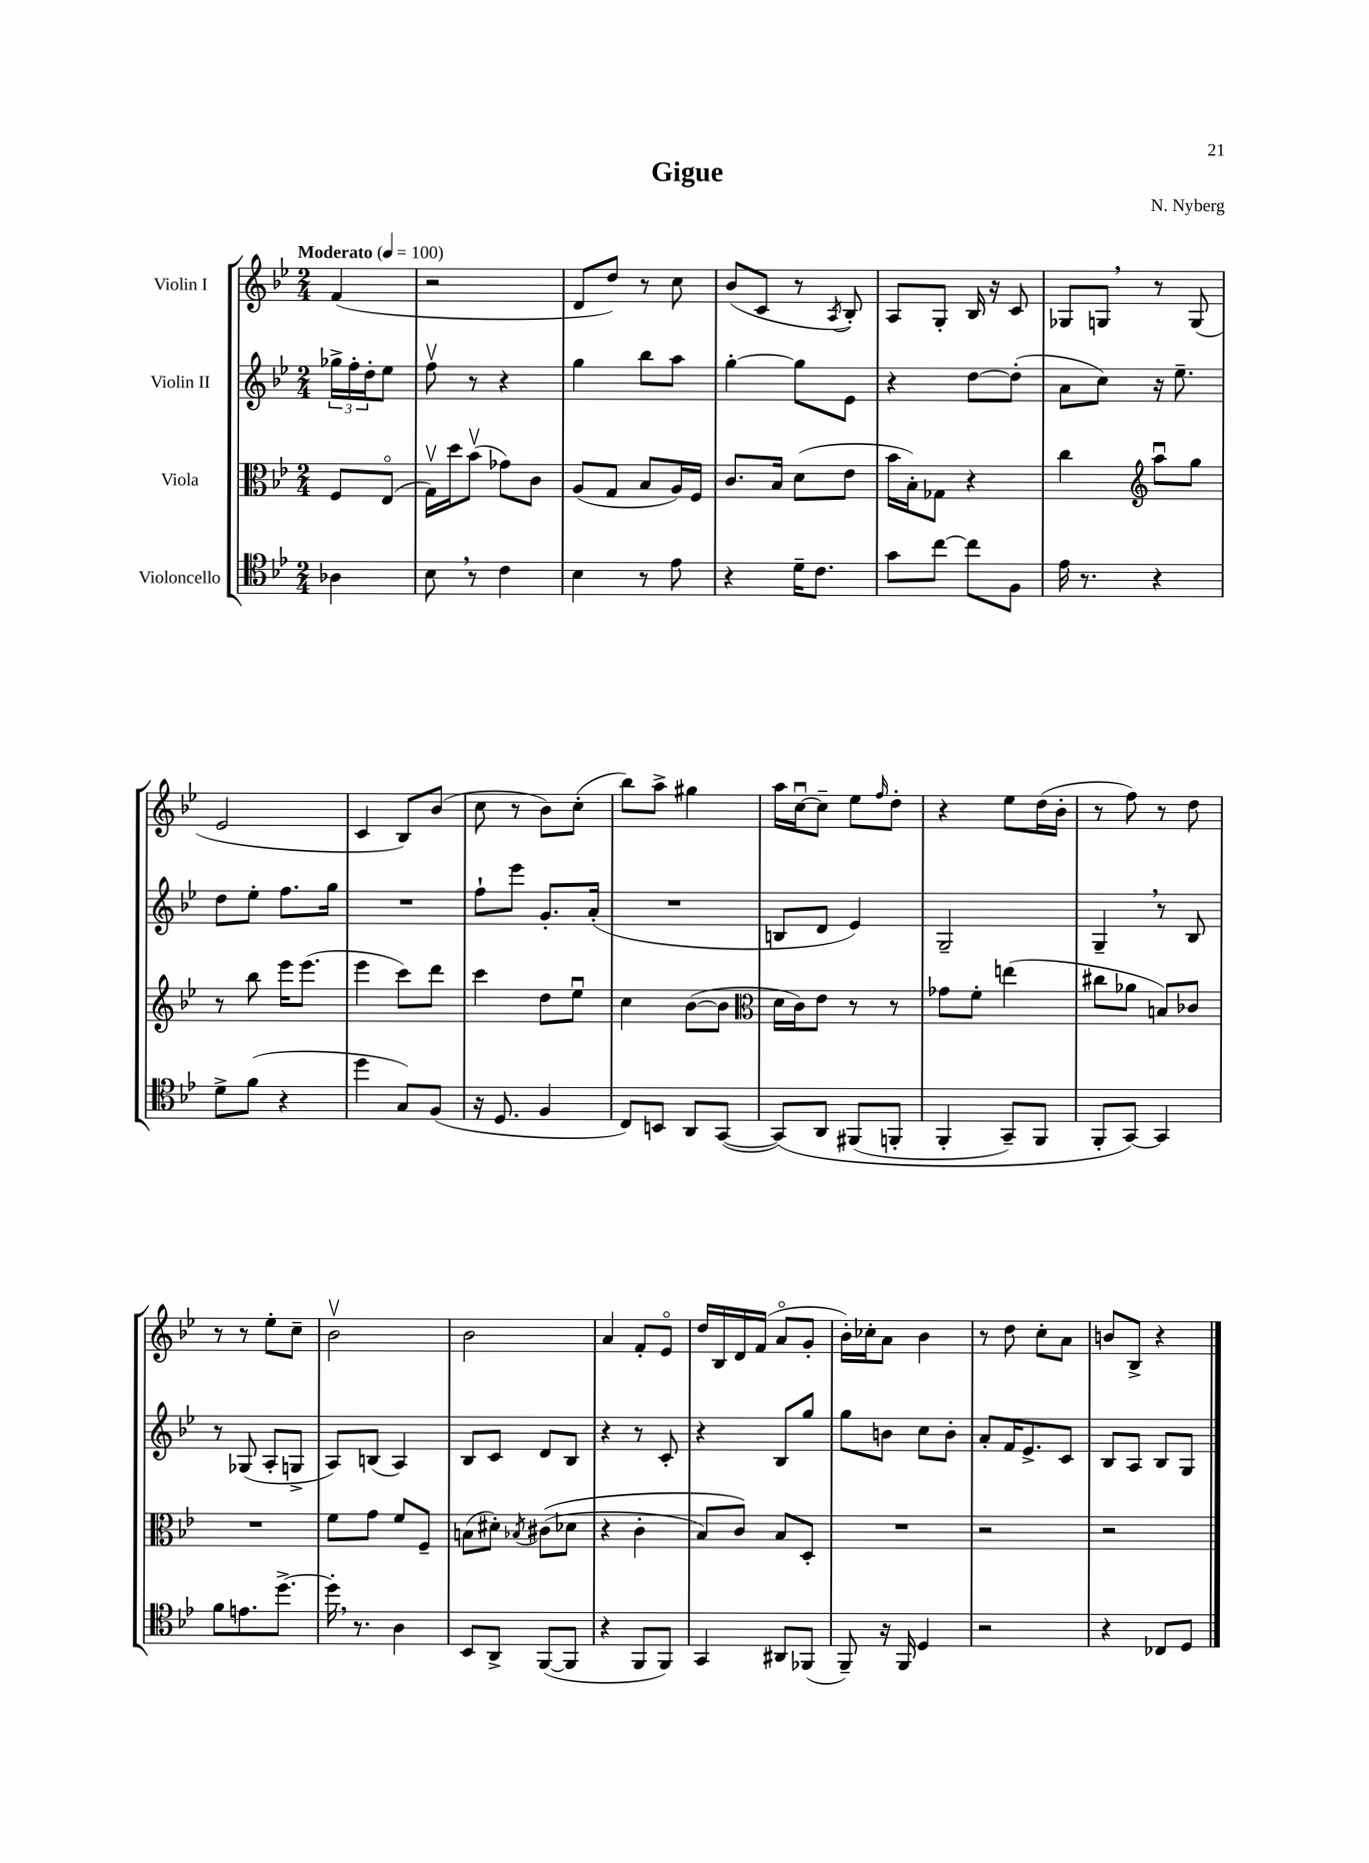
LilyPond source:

\header { title = "Gigue" composer = "N. Nyberg" }
<<
\new StaffGroup <<
\new Staff = "s0" \with { instrumentName = "Violin I" } {
    \clef treble \key bes \major \numericTimeSignature \time 2/4 \partial 4 \tempo "Moderato" 4 = 100
    f'4( |
    r2 |
    d'8 d''8) r8 c''8 |
    bes'8( c'8 r8 \acciaccatura { a8 } bes8-.) |
    a8 g8-. bes16 r16 c'8 |
    ges8 g8 \breathe r8 g8( |
    ees'2 |
    c'4 bes8) bes'8( |
    c''8 r8 bes'8) c''8-.( |
    bes''8) a''8-> gis''4 |
    a''16 c''16~\downbow c''8-- ees''8 \grace { f''16 } d''8-. |
    r4 ees''8 d''16( bes'16-. |
    r8 f''8) r8 d''8 |
    r8 r8 ees''8-. c''8-- |
    bes'2\upbow |
    bes'2 |
    a'4 f'8-. ees'8\flageolet |
    d''16 bes16 d'16 f'16( a'8\flageolet g'8-. |
    bes'16-.) ces''16-. a'8 bes'4 |
    r8 d''8 c''8-. a'8 |
    b'8 bes8-> r4 \bar "|." |
}
\new Staff = "s1" \with { instrumentName = "Violin II" } {
    \clef treble \key bes \major \numericTimeSignature \time 2/4 \partial 4
    \tuplet 3/2 { ges''16-> f''16-. d''16-. } ees''8 |
    f''8\upbow r8 r4 |
    g''4 bes''8 a''8 |
    g''4~-. g''8 ees'8 |
    r4 d''8~ d''8-.( |
    a'8 c''8) r16 ees''8.-- |
    d''8 ees''8-. f''8. g''16 |
    R2 |
    f''8-! ees'''8 g'8.-. a'16-.( |
    R2 |
    b8 d'8 ees'4) |
    g2-- |
    g4-- \breathe r8 bes8 |
    r8 ges8( a8-. g8-> |
    a8) b8( a4) |
    bes8 c'8 d'8 bes8 |
    r4 r8 c'8-. |
    r4 bes8 g''8 |
    g''8 b'8 c''8 b'8-. |
    a'8-. f'16 ees'8.-> c'8 |
    bes8 a8 bes8 g8 \bar "|." |
}
\new Staff = "s2" \with { instrumentName = "Viola" } {
    \clef alto \key bes \major \numericTimeSignature \time 2/4 \partial 4
    f8 ees8\flageolet( |
    g16\upbow) d''16 bes'8\upbow( ges'8) c'8 |
    a8( g8 bes8 a16) f16 |
    c'8. bes16 d'8( ees'8 |
    bes'16 bes16-.) ges8 r4 |
    c''4 \clef treble a''8\downbow g''8 |
    r8 bes''8 ees'''16 ees'''8.( |
    ees'''4 c'''8) d'''8 |
    c'''4 d''8 ees''8\downbow |
    c''4 bes'8~( bes'8 |
    \clef alto d'16 c'16) ees'8 r8 r8 |
    ges'8 f'8-. e''4( |
    cis''8 aes'8 b8) ces'8 |
    R2 |
    f'8 g'8 f'8 f8-- |
    b8( dis'8-.) \acciaccatura { bes8 } cis'8(\( des'8 |
    r4 c'4-. |
    bes8) c'8\) bes8 d8-. |
    R2 |
    r2 |
    r2 \bar "|." |
}
\new Staff = "s3" \with { instrumentName = "Violoncello" } {
    \clef tenor \key bes \major \numericTimeSignature \time 2/4 \partial 4
    aes4 |
    bes8 \breathe r8 c'4 |
    bes4 r8 ees'8 |
    r4 d'16-- c'8. |
    g'8 c''8~ c''8 f8 |
    ees'16 r8. r4 |
    d'8-> f'8( r4 |
    d''4 g8) f8( |
    r16 d8. f4 |
    c8) b,8 a,8 g,8~( |
    g,8)\( a,8 fis,8( f,8-. |
    f,4-. g,8--) f,8 |
    f,8-. g,8~\) g,4 |
    f'8 e'8. d''8.~-> |
    d''16-. \breathe r8. a4 |
    bes,8 a,8-> f,8~( f,8 |
    r4 f,8 f,8) |
    g,4 ais,8 fes,8( |
    f,8--) r16 f,16 d4 |
    r2 |
    r4 ces8 d8 \bar "|." |
}
>>
>>
\layout { \context { \Score \remove "Bar_number_engraver" } }
